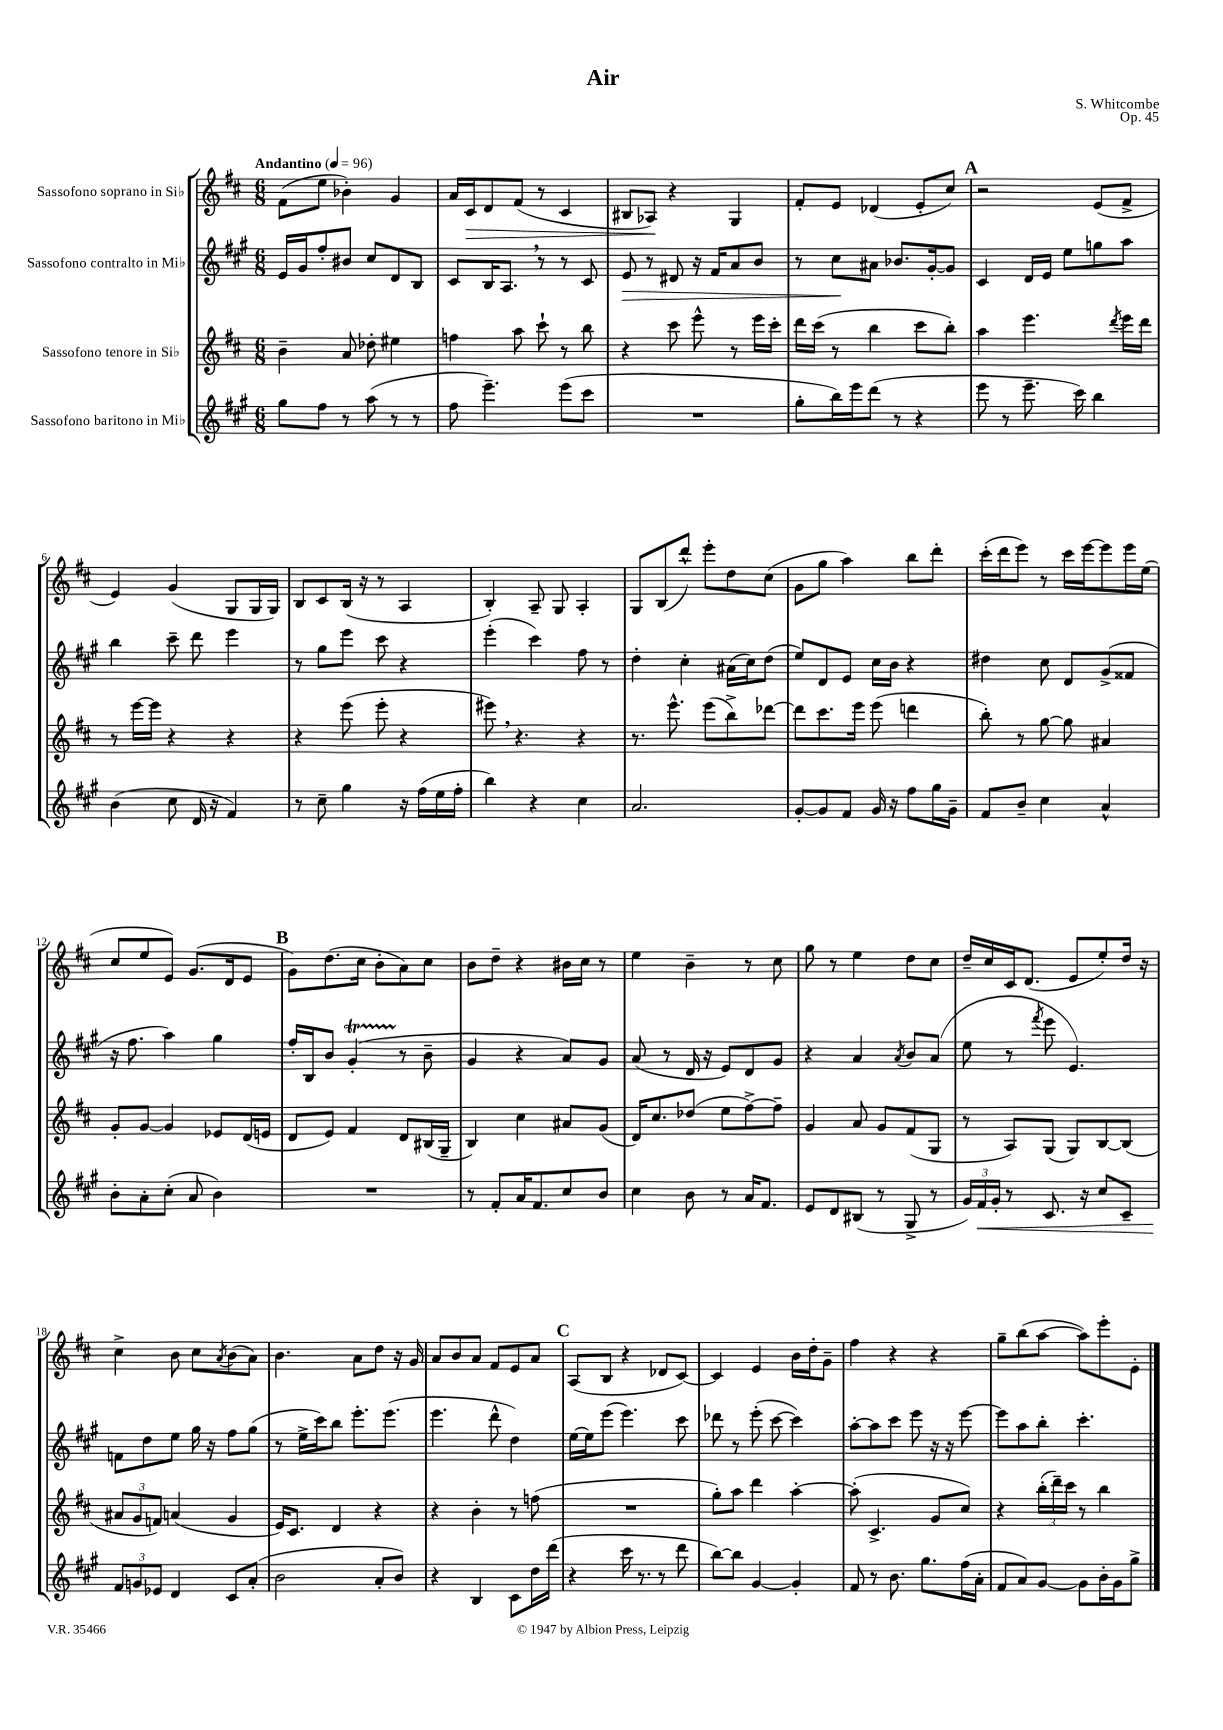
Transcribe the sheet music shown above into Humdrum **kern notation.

**kern	**dynam	**kern	**kern	**dynam	**kern	**dynam
*part4	*part4	*part3	*part2	*part2	*part1	*part1
*staff4	*staff4	*staff3	*staff2	*staff2	*staff1	*staff1
*I"Sassofono baritono in Mi♭	*	*I"Sassofono tenore in Si♭	*I"Sassofono contralto in Mi♭	*	*I"Sassofono soprano in Si♭	*
*clefG2	*	*clefG2	*clefG2	*	*clefG2	*
*k[f#c#g#]	*	*k[f#c#]	*k[f#c#g#]	*	*k[f#c#]	*
*M6/8	*	*M6/8	*M6/8	*	*M6/8	*
*MM96	*	*MM96	*MM96	*	*MM96	*
=1	=1	=1	=1	=1	=1	=1
!	!	!	!	!	!LO:TX:a:B:t=Andantino	!
8gg#\L	.	4b~\	16e/LL	.	(8f#\L	.
.	.	.	16g#/J	.	.	.
8ff#\J	.	.	8ff#'/	.	8ee\J	.
8r	.	8a/	8b#X/J	.	4b-X'\)	.
(8aa\	.	8dd-X'\	8cc#/L	.	.	.
8r	.	4ee#X\	8d/	.	4g/	.
8r	.	.	8B/J	.	.	.
=2	=2	=2	=2	=2	=2	=2
8ff#\	.	4ffn\	8c#/L	.	16a/LL	.
!	!	!	!	!	!	!LO:HP:b
.	.	.	.	.	16c#/J	>
4.eee~\)	.	.	16B/K	.	8d/	.
.	.	.	8.A,/J	.	.	.
.	.	8aa\	.	.	(8f#/J	.
.	.	8ccc#`\	8r	.	8r	.
(8eee\L	.	8r	8r	.	4c#/	.
8ccc#\J	.	8bb\	8c#/	.	.	.
=3	=3	=3	=3	=3	=3	=3
!	!	!	!	!LO:HP:b	!	!
2.r	.	4r	8e/	>	8B#X/L	.
.	.	.	8r	.	8A-X/J)	.
.	.	8ccc#\	8d#X/	.	4r	]
.	.	8eee^^\	16r	.	.	.
.	.	.	16f#/KL	.	.	.
.	.	8r	8a/	.	4G/	.
.	.	16eee\LL	8b/J	.	.	.
.	.	16ccc#'\JJ	.	.	.	.
=4	=4	=4	=4	=4	=4	=4
8gg#'\L	.	16ddd\LL	8r	.	8f#'/L	.
.	.	(16ccc#\JJ	.	.	.	.
16bb\L)	.	8r	8cc#\L	.	8e/J	.
16eee\J	.	.	.	.	.	.
(8ddd\J	.	4bb\	8a#X\J	]	(4d-X/	.
8r	.	.	8.b-X/L	.	.	.
4r	.	8ccc#\L	.	.	8e'/L	.
.	.	.	[16g#'/k	.	.	.
.	.	8bb'\J)	8g#/J]	.	8cc#/J)	.
!!LO:REH:place=s1:t=A
=5	=5	=5	=5	=5	=5	=5
8eee\	.	4aa\	4c#/	.	2r	.
8r	.	.	.	.	.	.
8.eee~\	.	4.eee\	16d/LL	.	.	.
.	.	.	16e/JJ	.	.	.
.	.	.	8ee\L	.	.	.
16ccc#\)	.	.	.	.	.	.
4bb\	.	.	8ggn\	.	(8e/L	.
.	.	8qddd/	.	.	.	.
.	.	16eee\LL	8aa\J	.	8f#^/J	.
.	.	16ddd\JJ	.	.	.	.
!!LO:LB:g=z
=6	=6	=6	=6	=6	=6	=6
(4b\	.	8r	4bb\	.	4e/)	.
.	.	[16eee\LL	.	.	.	.
.	.	16eee\JJ]	.	.	.	.
8cc#\	.	4r	8ccc#~\	.	(4g/	.
16d/	.	.	8ddd\	.	.	.
16r	.	.	.	.	.	.
4f#/)	.	4r	4eee\	.	8G/L	.
.	.	.	.	.	16G/L	.
.	.	.	.	.	16G/JJ)	.
=7	=7	=7	=7	=7	=7	=7
8r	.	4r	8r	.	8B/L	.
8cc#~\	.	.	8gg#\L	.	8c#/	.
4gg#\	.	(8eee\	8eee\J	.	(16B/Jk	.
.	.	.	.	.	16r	.
.	.	8eee'\	8ccc#\	.	8r	.
16r	.	4r	4r	.	4A/	.
(16ff#\LL	.	.	.	.	.	.
16ee\	.	.	.	.	.	.
16ff#'\JJ	.	.	.	.	.	.
=8	=8	=8	=8	=8	=8	=8
4bb\)	.	8eee#X,\)	(4eee'\	.	4B'/)	.
.	.	4.r	.	.	.	.
4r	.	.	4ccc#\)	.	8A~/	.
.	.	.	.	.	8G/	.
4cc#\	.	4r	8ff#\	.	4A'/	.
.	.	.	8r	.	.	.
=9	=9	=9	=9	=9	=9	=9
2.a/	.	8.r	4dd'\	.	8G/L	.
.	.	.	.	.	(8B/	.
.	.	8.eee^^\	.	.	.	.
.	.	.	4cc#'\	.	8ddd^^/J)	.
.	.	(8eee\L	.	.	8eee'\L	.
.	.	8bb^\)	(16a#X\LL	.	8dd\	.
.	.	.	16cc#\J)	.	.	.
.	.	[8ddd-X\J	(8dd\J	.	(8cc#\J	.
=10	=10	=10	=10	=10	=10	=10
[8g#'/L	.	8ddd-\L]	8ee/L)	.	8g\L	.
8g#/]	.	8.ccc#\	8d/	.	8gg\J	.
8f#/J	.	.	8e/J	.	4aa\)	.
.	.	16eee\Jk	.	.	.	.
16g#/	.	(8eee\	16cc#\LL	.	.	.
16r	.	.	16b\JJ	.	.	.
8ff#\L	.	4dddn\	4r	.	8bb\L	.
16gg#\L	.	.	.	.	8ddd'\J	.
16g#~\JJ	.	.	.	.	.	.
=11	=11	=11	=11	=11	=11	=11
8f#/L	.	8bb'\)	4dd#X\	.	(16ccc#'\LL	.
.	.	.	.	.	16ddd\J	.
8b~/J	.	8r	.	.	8eee\J)	.
4cc#\	.	[8gg\	8cc#\	.	8r	.
.	.	8gg\]	8d/L	.	16ccc#\LL	.
.	.	.	.	.	[16eee\J	.
4a^^/	.	4a#X/	(8g#^/	.	8eee\]	.
.	.	.	8f##X/J	.	16eee\L	.
.	.	.	.	.	(16ee\JJ	.
!!LO:LB:g=z
=12	=12	=12	=12	=12	=12	=12
8b'\L	.	8g'/L	16r	.	8cc#/L	.
.	.	.	8.ff#\	.	.	.
8a'\	.	[8g/J	.	.	8ee/	.
(8cc#'\J	.	4g/]	4aa\)	.	8e/J)	.
8a/	.	.	.	.	(8.g/L	.
4b\)	.	8e-X/L	4gg#\	.	.	.
.	.	.	.	.	16d/k	.
.	.	(16d/L	.	.	8e/J	.
.	.	16en/JJ	.	.	.	.
!!LO:REH:place=s1:t=B
=13	=13	=13	=13	=13	=13	=13
2.r	.	8d/L	16ff#'/LL	.	8g\L)	.
.	.	.	16B/J	.	.	.
.	.	8e/J)	8b/J	.	(8.dd\	.
.	.	4f#/	(4g#t'/	.	.	.
.	.	.	.	.	16cc#\Jk	.
.	.	.	.	.	8b'\L	.
.	.	8d/L	8r	.	8a\)	.
.	.	(16B#X/L	8b~\	.	8cc#\J	.
.	.	16G~/JJ	.	.	.	.
=14	=14	=14	=14	=14	=14	=14
8r	.	4B/)	4g#/	.	8b\L	.
8f#'/L	.	.	.	.	8dd~\J	.
16a/K	.	4cc#\	4r	.	4r	.
8.f#/	.	.	.	.	.	.
8cc#/	.	8a#X/L	8a/L)	.	16b#X\LL	.
.	.	.	.	.	16cc#\JJ	.
8b/J	.	(8g/J	8g#/J	.	8r	.
=15	=15	=15	=15	=15	=15	=15
4cc#\	.	16d/KL)	(8a/	.	4ee\	.
.	.	8.cc#/	.	.	.	.
.	.	.	8r	.	.	.
8b\	.	(8dd-X/J	16d/	.	4b~\	.
.	.	.	16r	.	.	.
8r	.	8ee\L	8e/L)	.	.	.
16a/KL	.	[8ff#^\)	8d/	.	8r	.
8.f#/J	.	.	.	.	.	.
.	.	8ff#~\J]	8g#/J	.	8cc#\	.
=16	=16	=16	=16	=16	=16	=16
8e/L	.	4g/	4r	.	8gg\	.
8d/	.	.	.	.	8r	.
(8B#X/J	.	8a/	4a/	.	4ee\	.
8r	.	8g/L	.	.	.	.
.	.	.	8qa/	.	.	.
8G#^/	.	(8f#/	8b/L	.	8dd\L	.
8r	.	8G/J	(8a/J	.	8cc#\J	.
=17	=17	=17	=17	=17	=17	=17
24g#/LL)	.	8r	8ee\	.	16dd~/LL	.
!	!LO:HP:b	!	!	!	!	!
24f#/	<	.	.	.	.	.
.	.	.	.	.	16cc#/	.
24g#'/JJ	.	.	.	.	.	.
8r	.	8A/L)	8r	.	16c#/J	.
.	.	.	.	.	(8.d/J	.
.	.	.	8qfff#/	.	.	.
8.c#/	.	(8G/J	8eee\	.	.	.
.	.	8G/L)	4.e/)	.	8e/L	.
16r	.	.	.	.	.	.
8cc#/L	.	[8B/	.	.	8ee'/)	.
8c#~/J	.	(8B/J]	.	.	16dd/Jk	.
.	.	.	.	.	16r	.
!!LO:LB:g=z
=18	=18	=18	=18	=18	=18	=18
12f#/L	.	12a#X/L	8fn\L	.	4cc#^\	.
12gn/	[	12g/	.	.	.	.
.	.	.	8dd\	.	.	.
12e-X/J	.	12fn/J)	.	.	.	.
4d/	.	(4an/	8ee\J	.	8b\	.
.	.	.	16gg#\	.	8cc#\L	.
.	.	.	16r	.	.	.
.	.	.	.	.	8qa/	.
8c#/L	.	4g/	8ff#\L	.	(8b\	.
(8a'/J	.	.	(8gg#\J	.	8a\J)	.
=19	=19	=19	=19	=19	=19	=19
2b\	.	16e/KL)	8r	.	4.b\	.
.	.	8.c#/J	.	.	.	.
.	.	.	16ee^\LL	.	.	.
.	.	.	16ccc#\J)	.	.	.
.	.	4d/	8bb\J	.	.	.
.	.	.	8.eee'\L	.	8a\L	.
8a'/L	.	4r	.	.	8dd\J	.
.	.	.	(8.eee\J	.	.	.
8b/J)	.	.	.	.	16r	.
.	.	.	.	.	16g/	.
=20	=20	=20	=20	=20	=20	=20
4r	.	4r	4.eee\	.	8a/L	.
.	.	.	.	.	8b/	.
4B/	.	4b'\	.	.	8a/J	.
.	.	.	8ddd^^\	.	8f#/L	.
8c#\L	.	8r	4dd\)	.	8e/	.
16dd\L	.	(8ffn\	.	.	8a/J	.
(16ddd\JJ	.	.	.	.	.	.
!!LO:REH:place=s1:t=C
=21	=21	=21	=21	=21	=21	=21
4r	.	2.r	[16ee\LL	.	(8A/L	.
.	.	.	16ee\J]	.	.	.
.	.	.	(8eee\J	.	8B/J	.
16ccc#\	.	.	4.eee\)	.	4r	.
8.r	.	.	.	.	.	.
8r	.	.	.	.	8d-X/L	.
8ddd\	.	.	8ccc#\	.	[8c#/J)	.
=22	=22	=22	=22	=22	=22	=22
[8bb\L)	.	8gg'\L)	8ddd-X\	.	4c#/]	.
8bb\J]	.	8aa\J	8r	.	.	.
[4g#/	.	4ddd\	(8eee'\	.	4e/	.
.	.	.	[8ccc#\	.	.	.
4g#'/]	.	[4aa'\	4ccc#\])	.	16b\LL	.
.	.	.	.	.	16dd'\J	.
.	.	.	.	.	8g~\J	.
=23	=23	=23	=23	=23	=23	=23
8f#/	.	(8aa'\]	[8aa'\L	.	4ff#\	.
8r	.	4.c#^/	8aa\]	.	.	.
8.b\	.	.	8ccc#\J	.	4r	.
.	.	.	8eee\	.	.	.
8.gg#\L	.	.	.	.	.	.
.	.	8g/L	16r	.	4r	.
.	.	.	16r	.	.	.
(16ff#\L	.	8cc#/J)	[8eee\	.	.	.
16a'\JJ	.	.	.	.	.	.
=24	=24	=24	=24	=24	=24	=24
8f#/L	.	4r	8eee\L]	.	8gg~\L	.
8a/)	.	.	8aa\	.	(8bb\	.
[8g#/J	.	(24bb'\LL	8bb'\J	.	[8aa\J	.
.	.	24ddd~\)	.	.	.	.
.	.	24ccc#\JJ	.	.	.	.
8g#\L]	.	8r	4.ccc#'\	.	8aa\L])	.
16b'\L	.	4bb\	.	.	8eee'\	.
16g#\J	.	.	.	.	.	.
8gg#^\J	.	.	.	.	8e'\J	.
==	==	==	==	==	==	==
*-	*-	*-	*-	*-	*-	*-
